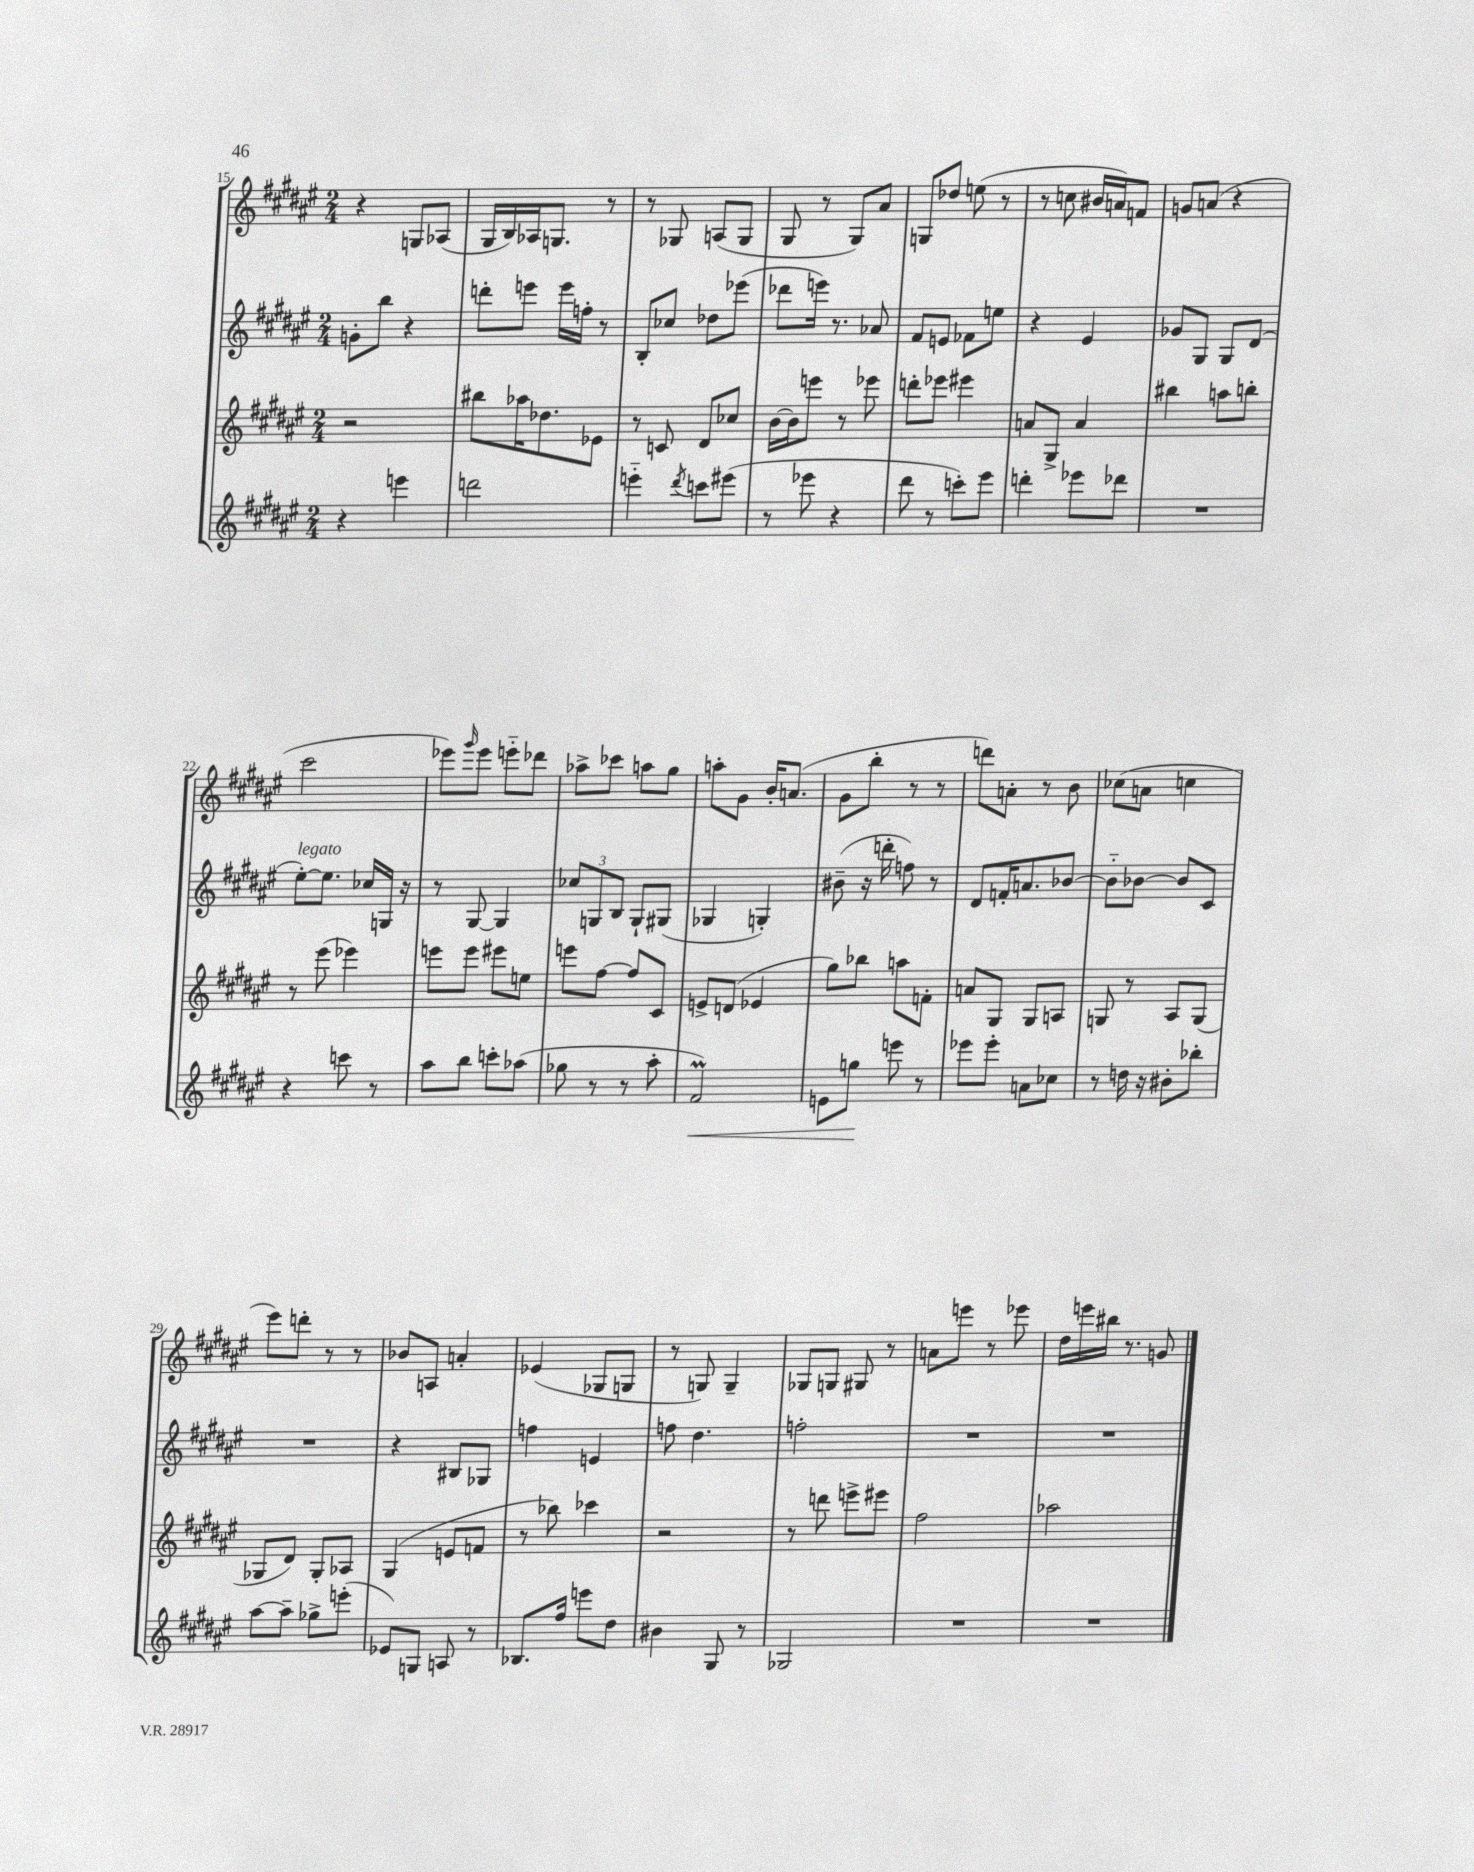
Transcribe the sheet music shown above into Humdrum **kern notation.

**kern	**kern	**kern	**kern
*staff4	*staff3	*staff2	*staff1
*clefG2	*clefG2	*clefG2	*clefG2
*k[f#c#g#d#a#e#]	*k[f#c#g#d#a#e#]	*k[f#c#g#d#a#e#]	*k[f#c#g#d#a#e#]
*M2/4	*M2/4	*M2/4	*M2/4
4r	2r	8g'	4r
.	.	8bb	.
4eee	.	4r	8G
.	.	.	(8A-
=	=	=	=
2ddd	8bb#	8ddd'	16G#
.	.	.	16B)
.	16aa-	8eee	16A-
.	8.dd-	.	8.G
.	.	16eee	.
.	.	16ff'	.
.	8e-	8r	8r
=	=	=	=
4eee'~	8r	8B'	8r
.	8c	8cc-	8G-
8qddd#	.	.	.
8ccc	8d#	8dd-	(8A
(8eee#	8cc-	(8eee-	8G-
=	=	=	=
8r	[16b	8ddd-	8G#
.	16b]	.	.
8eee-	8eee	16eee)	8r
.	.	8.r	.
4r	8r	.	8G#)
.	8eee-	8a-	8a#
=	=	=	=
8ddd#	8ddd'	8f#	8G
8r	8eee-	8e	8dd-
8ccc')	4eee#	8f-	(8ee
8eee#	.	8ee	8r
=	=	=	=
4ddd'	8a	4r	8r
.	8G#^	.	8cc
8eee-	4a	4e#	16b#
.	.	.	16a)
8ddd-	.	.	8f
=	=	=	=
2r	4bb#	8g-	8g
.	.	8G#	(8a
.	8aa	8G#	4r
.	8bb'	(8d#	.
=	=	=	=
4r	8r	[8ee#')	2ccc#
.	(8eee#	8.ee#]	.
8ccc	4eee-)	.	.
.	.	16cc-	.
8r	.	16G	.
.	.	16r	.
=	=	=	=
8aa#	8eee	8r	8eee-)
.	.	.	16qqggg#
8bb	8eee	[8G#	8eee-
8ccc'	8eee#	4G#]	8eee'~
(8aa-	8ee	.	8ddd-
=	=	=	=
8gg-	8eee	12cc-	8aa-^
.	.	12G	.
8r	[8ff#	.	8ccc-
.	.	12B	.
8r	8ff#]	8G`	8aa
8aa#'	8c#	(8G#	8gg#
=	=	=	=
2f#)	8e^	4G-	8aa'
.	(8d	.	8g#
.	4e-	4G')	16b'
.	.	.	(8.a
=	=	=	=
8e	8gg#)	(8b#~	8g#
8gg	8bb-	16r	8bb'
.	.	16ddd'	.
8eee	8aa	8ff)	8r
8r	8f'	8r	8r
=	=	=	=
8eee-	8a	8d#	8ddd)
8eee-'	8G#	16f'	8a'
.	.	8.a	.
8a	8G#	.	8r
8cc-	8A	[8b-	8b
=	=	=	=
8r	8G	8b-'~]	(8cc-
16dd	8r	[8b-	8a
16r	.	.	.
8b#'	8A#	8b-]	4cc
8bb-'	(8G	8c#	.
=	=	=	=
[8aa#	8G-	2r	8eee#)
8aa#~]	8d#)	.	8ddd'
8gg-^	8G-'	.	8r
(8eee'	8A-	.	8r
=	=	=	=
8e-)	(4G#	4r	8b-
8G	.	.	8A
8A	8e	8B#	4a'
8r	8f	8G-	.
=	=	=	=
8.B-	8r	4ff	(4e-
.	8bb-)	.	.
16ff#	.	.	.
8eee	4ccc-	4e	8G-
8dd#	.	.	8G
=	=	=	=
4b#	2r	8ff	8r
.	.	4.dd#	8G)
8G#	.	.	4G~
8r	.	.	.
=	=	=	=
2G-	8r	2ff'	8G-
.	8ddd	.	8G
.	8eee^	.	8G#
.	8eee#	.	8r
=	=	=	=
2r	2ff#	2r	8a
.	.	.	8eee
.	.	.	8r
.	.	.	8eee-
=	=	=	=
2r	2aa-	2r	16dd#
.	.	.	16eee
.	.	.	16bb#
.	.	.	8.r
.	.	.	8g
==	==	==	==
*-	*-	*-	*-
